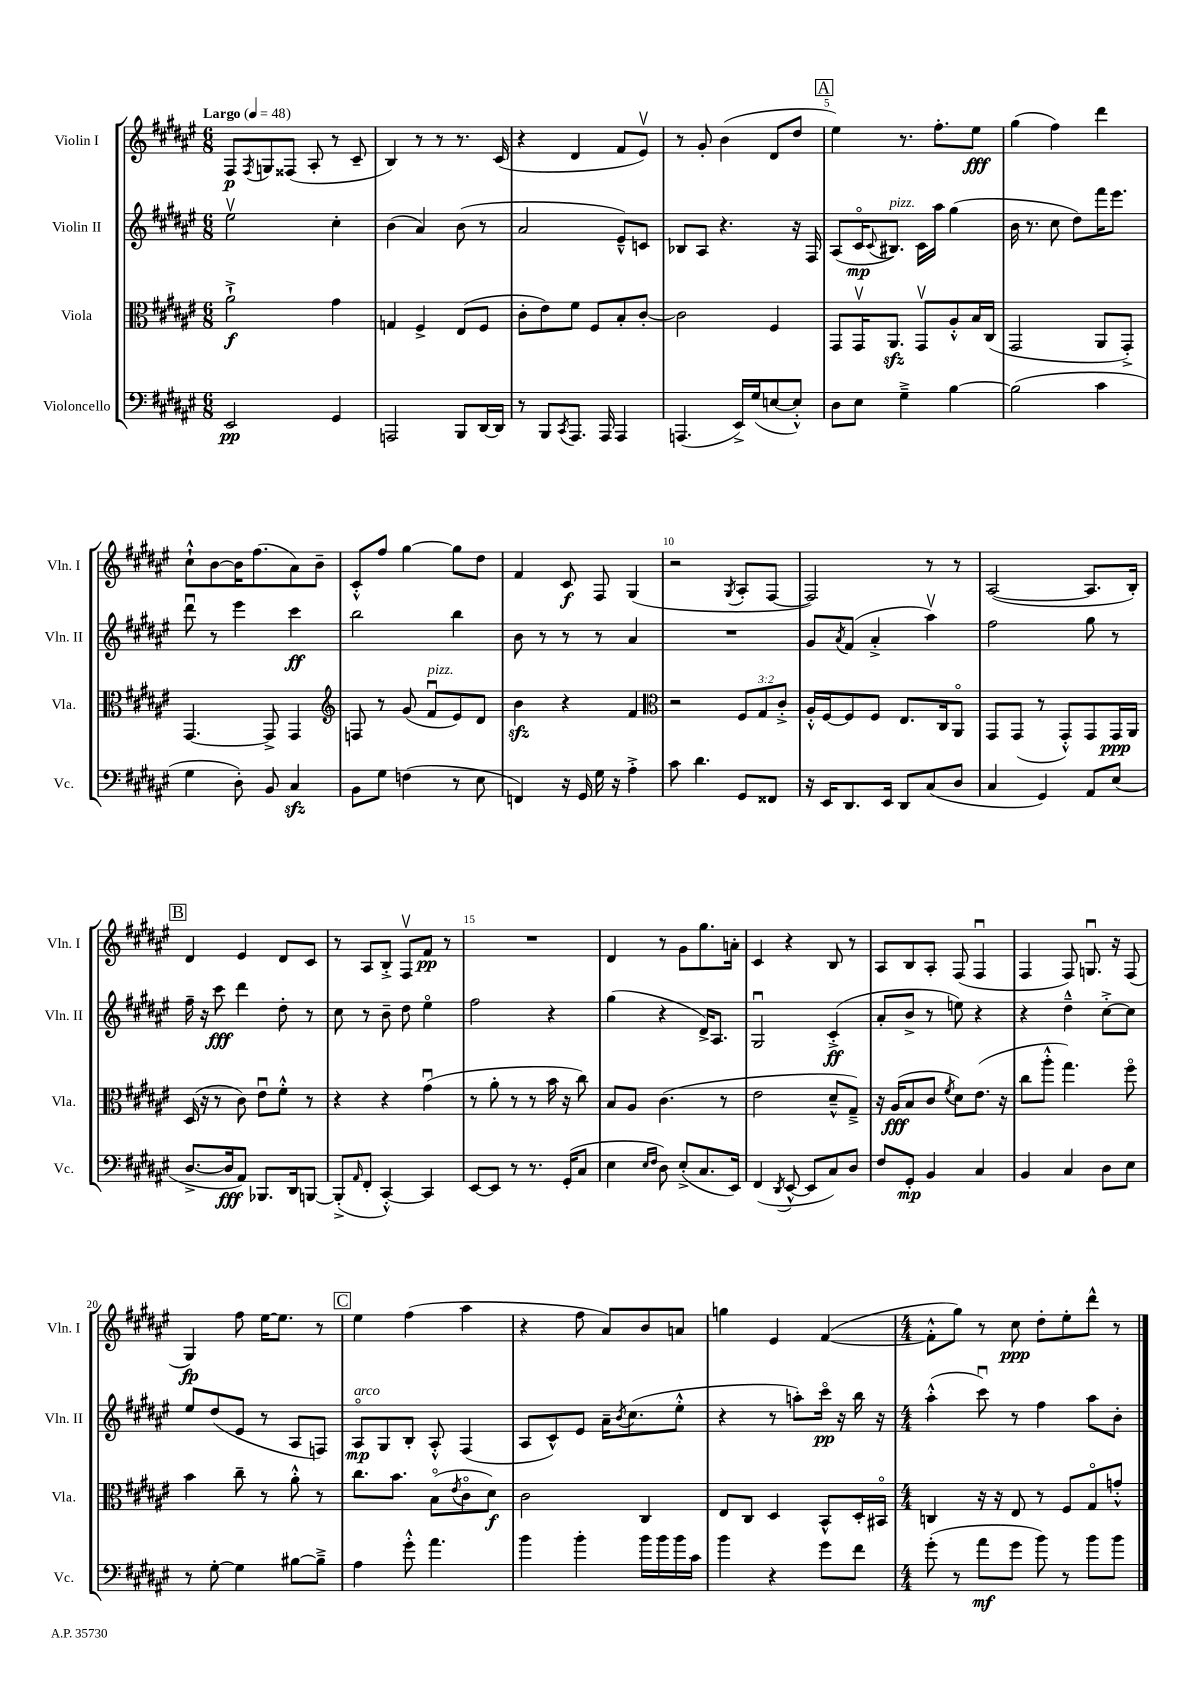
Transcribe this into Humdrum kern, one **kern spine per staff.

**kern	**dynam	**kern	**dynam	**kern	**dynam	**kern	**dynam
*part4	*part4	*part3	*part3	*part2	*part2	*part1	*part1
*staff4	*staff4	*staff3	*staff3	*staff2	*staff2	*staff1	*staff1
*I"Violoncello	*	*I"Viola	*	*I"Violin II	*	*I"Violin I	*
*I'Vc.	*	*I'Vla.	*	*I'Vln. II	*	*I'Vln. I	*
*clefF4	*	*clefC3	*	*clefG2	*	*clefG2	*
*k[f#c#g#d#a#e#]	*	*k[f#c#g#d#a#e#]	*	*k[f#c#g#d#a#e#]	*	*k[f#c#g#d#a#e#]	*
*M6/8	*	*M6/8	*	*M6/8	*	*M6/8	*
*MM48	*	*MM48	*	*MM48	*	*MM48	*
=1	=1	=1	=1	=1	=1	=1	=1
!	!	!	!	!	!	!LO:TX:a:B:t=Largo	!
2EE#/	pp	2a#`^\	f	2ee#v\	.	8F#/L	p
.	.	.	.	.	.	8qF#/	.
.	.	.	.	.	.	8Gn/	.
.	.	.	.	.	.	(8F##X/J	.
.	.	.	.	.	.	8A#'/	.
4GG#/	.	4g#\	.	4cc#'\	.	8r	.
.	.	.	.	.	.	8c#~/	.
=2	=2	=2	=2	=2	=2	=2	=2
2AAAn/	.	4Gn/	.	(4b\	.	4B/)	.
.	.	4F#^/	.	4a#/)	.	8r	.
.	.	.	.	.	.	8r	.
8BBB/L	.	(8E#/L	.	(8b\	.	8.r	.
[16DD#/L	.	8F#/J	.	8r	.	.	.
16DD#/JJ]	.	.	.	.	.	(16c#/	.
=3	=3	=3	=3	=3	=3	=3	=3
8r	.	8c#'\L	.	2a#/	.	4r	.
8BBB/L	.	8e#\)	.	.	.	.	.
8qCC#/	.	.	.	.	.	.	.
8.AAA#/J	.	8f#\J	.	.	.	4d#/	.
.	.	8F#/L	.	.	.	.	.
16AAA#/	.	.	.	.	.	.	.
4AAA#/	.	8B'/	.	8e#~^^/L)	.	8f#/L	.
.	.	[8c#'/J	.	8cn/J	.	8e#v/J)	.
=4	=4	=4	=4	=4	=4	=4	=4
(4.AAAn/	.	2c#\]	.	8B-X/L	.	8r	.
.	.	.	.	8A#/J	.	8g#'/	.
.	.	.	.	4.r	.	(4b\	.
16EE#^/LL)	.	.	.	.	.	.	.
(16G#/J	.	.	.	.	.	.	.
[8En/	.	4F#/	.	.	.	8d#/L	.
8E'^^/J])	.	.	.	16r	.	8dd#/J	.
.	.	.	.	16F#/	.	.	.
!!LO:REH:place=s1:t=A
=5	=5	=5	=5	=5	=5	=5	=5
8D#\L	.	8GG#/L	.	(8A#/L	.	4ee#\)	.
8E#\J	.	16GG#v/K	.	16c#/K	mp	.	.
.	.	.	.	8qqc#/	.	.	.
!	!	!	!	!LO:TX:a:i:t=pizz.	!	!	!
.	.	8.AA#zz/J	.	8.B#X/J)	.	.	.
4G#~^\	.	.	.	.	.	8.r	.
.	.	8GG#v/L	.	16c#\LL	.	.	.
.	.	.	.	16aa#\JJ	.	8.ff#'\L	.
[4B\	.	8A#'^^/	.	(4gg#\	.	.	.
.	.	16B/L	.	.	.	8ee#\J	fff
.	.	(16C#/JJ	.	.	.	.	.
=6	=6	=6	=6	=6	=6	=6	=6
(2B\]	.	2GG#/	.	16b\	.	(4gg#\	.
.	.	.	.	8.r	.	.	.
.	.	.	.	8cc#\	.	4ff#\)	.
.	.	.	.	8dd#\L)	.	.	.
4c#\	.	8AA#/L	.	16fff#\K	.	4ddd#\	.
.	.	.	.	8.eee#\J	.	.	.
.	.	8GG#'^/J)	.	.	.	.	.
!!LO:LB:g=z
=7	=7	=7	=7	=7	=7	=7	=7
4G#\	.	[4.GG#/	.	8ddd#u\	.	8cc#`^^\L	.
.	.	.	.	8r	.	[8b\	.
8D#'\)	.	.	.	4eee#\	.	16b\K]	.
.	.	.	.	.	.	(8.ff#\	.
8BB/	.	8GG#^/]	.	.	.	.	.
4C#zz/	.	4GG#/	.	4ccc#\	ff	8a#\)	.
.	.	.	.	.	.	8b~\J	.
=8	=8	=8	=8	=8	=8	=8	=8
*	*	*clefG2	*	*	*	*	*
8BB\L	.	8Fn/	.	2bb\	.	8c#'^^/L	.
8G#\J	.	8r	.	.	.	8ff#/J	.
(4Fn\	.	(8g#/	.	.	.	[4gg#\	.
!	!	!LO:TX:a:i:t=pizz.	!	!	!	!	!
.	.	8f#u/L	.	.	.	.	.
8r	.	8e#/)	.	4bb\	.	8gg#\L]	.
8E#\	.	8d#/J	.	.	.	8dd#\J	.
=9	=9	=9	=9	=9	=9	=9	=9
4FFn/)	.	4bzz\	.	8b\	.	4f#/	.
.	.	.	.	8r	.	.	.
16r	.	4r	.	8r	.	8c#/	f
16GG#/	.	.	.	.	.	.	.
16G#\	.	.	.	8r	.	8F#/	.
16r	.	.	.	.	.	.	.
4A#'^\	.	4f#/	.	4a#/	.	(4G#/	.
=10	=10	=10	=10	=10	=10	=10	=10
*	*	*clefC3	*	*	*	*	*
8c#\	.	2r	.	2.r	.	2r	.
4.d#\	.	.	.	.	.	.	.
.	.	.	.	.	.	8qG#/	.
8GG#/L	.	12F#/L	.	.	.	8A#'/L	.
.	.	12G#/	.	.	.	.	.
8FF##X/J	.	.	.	.	.	[8F#/J	.
.	.	12c#'^/J	.	.	.	.	.
=11	=11	=11	=11	=11	=11	=11	=11
16r	.	16A#'^^/LL	.	8g#/L	.	2F#/])	.
16EE#/KL	.	[16F#/J	.	.	.	.	.
.	.	.	.	8qa#/	.	.	.
8.DD#/	.	8F#/]	.	(8f#/J	.	.	.
.	.	8F#/J	.	4a#'^/	.	.	.
16EE#/Jk	.	.	.	.	.	.	.
8DD#/L	.	8.E#/L	.	.	.	.	.
(8C#/	.	.	.	4aa#v\)	.	8r	.
.	.	16C#/k	.	.	.	.	.
8D#/J	.	8AA#/J	.	.	.	8r	.
=12	=12	=12	=12	=12	=12	=12	=12
4C#/	.	8GG#/L	.	2ff#\	.	([2A#/	.
.	.	(8GG#/J	.	.	.	.	.
4GG#/)	.	8r	.	.	.	.	.
.	.	8GG#'^^/L)	.	.	.	.	.
8AA#/L	.	8GG#/	.	8gg#\	.	8.A#/L]	.
(8E#/J	.	16GG#/L	ppp	8r	.	.	.
.	.	16AA#/JJ	.	.	.	16B'/Jk)	.
!!LO:LB:g=z
!!LO:REH:place=s1:t=B
=13	=13	=13	=13	=13	=13	=13	=13
[8.D#^/L	.	(16D#/	.	16ff#~\	.	4d#/	.
.	.	16r	.	16r	.	.	.
.	.	8r	.	8ccc#\	fff	.	.
16D#/k]	fff	.	.	.	.	.	.
8AA#/J)	.	8c#\)	.	4ddd#\	.	4e#/	.
8.BBB-X/L	.	8e#u\L	.	.	.	.	.
.	.	8f#'^^\J	.	8dd#'\	.	8d#/L	.
16DD#/k	.	.	.	.	.	.	.
[8BBBn/J	.	8r	.	8r	.	8c#/J	.
=14	=14	=14	=14	=14	=14	=14	=14
(8BBB'^/L]	.	4r	.	8cc#\	.	8r	.
16qqAA#/	.	.	.	.	.	.	.
8FF#'/J	.	.	.	8r	.	8A#/L	.
[4CC#'^^/)	.	4r	.	8b~\	.	8B'^/J	.
.	.	.	.	8dd#\	.	8F#v/L	.
4CC#/]	.	(4g#u\	.	4ee#\	.	8f#/J	pp
.	.	.	.	.	.	8r	.
=15	=15	=15	=15	=15	=15	=15	=15
[8EE#/L	.	8r	.	2ff#\	.	2.r	.
8EE#/J]	.	8a#'\	.	.	.	.	.
8r	.	8r	.	.	.	.	.
8.r	.	8r	.	.	.	.	.
.	.	16b\	.	4r	.	.	.
(16GG#'/KL	.	16r	.	.	.	.	.
8C#/J	.	8cc#\)	.	.	.	.	.
=16	=16	=16	=16	=16	=16	=16	=16
4E#\	.	8B/L	.	(4gg#\	.	4d#/	.
.	.	8A#/J	.	.	.	.	.
16qqE#/LL	.	.	.	.	.	.	.
16qqF#/JJ	.	.	.	.	.	.	.
8D#\)	.	(4.c#\	.	4r	.	8r	.
(8E#'^/L	.	.	.	.	.	8g#\L	.
8.C#/	.	.	.	16d#^/KL)	.	8.gg#\	.
.	.	.	.	8.A#/J	.	.	.
.	.	8r	.	.	.	.	.
16EE#/Jk)	.	.	.	.	.	16an'\Jk	.
=17	=17	=17	=17	=17	=17	=17	=17
(4FF#/	.	2e#\	.	2G#u/	.	4c#/	.
8qDD#/	.	.	.	.	.	.	.
[8EE#^^/	.	.	.	.	.	4r	.
8EE#/L]	.	.	.	.	.	.	.
8C#/)	.	8d#~^^/L	.	(4c#'^/	ff	8B/	.
8D#/J	.	8G#~^/J)	.	.	.	8r	.
=18	=18	=18	=18	=18	=18	=18	=18
8F#/L	.	16r	.	8a#'/L	.	8A#/L	.
.	.	(16A#/KL	fff	.	.	.	.
8GG#'/J	mp	8B/	.	8b^/J	.	8B/	.
4BB/	.	8c#/J	.	8r	.	8A#'/J	.
.	.	8qf#/	.	.	.	.	.
.	.	8d#\L)	.	8een\)	.	(8F#/	.
4C#/	.	(8.e#\J	.	4r	.	4F#u/	.
.	.	16r	.	.	.	.	.
=19	=19	=19	=19	=19	=19	=19	=19
4BB/	.	8cc#\L	.	4r	.	4F#/	.
.	.	8aa#'^^\J	.	.	.	.	.
4C#/	.	4.gg#\)	.	4dd#~^^\	.	8F#/)	.
.	.	.	.	.	.	8.Gnu/	.
8D#\L	.	.	.	[8cc#'^\L	.	.	.
.	.	.	.	.	.	16r	.
8E#\J	.	8ff#\	.	8cc#\J]	.	(8F#/	.
!!LO:LB:g=z
=20	=20	=20	=20	=20	=20	=20	=20
8r	.	4b\	.	8ee#/L	.	4G#/)	fp
[8G#'\	.	.	.	(8dd#/	.	.	.
4G#\]	.	8cc#~\	.	8e#/J	.	8ff#\	.
.	.	8r	.	8r	.	[16ee#\KL	.
.	.	.	.	.	.	8.ee#\J]	.
[8B#X\L	.	8a#'^^\	.	8A#/L	.	.	.
8B#~^\J]	.	8r	.	8Fn/J)	.	8r	.
!!LO:REH:place=s1:t=C
=21	=21	=21	=21	=21	=21	=21	=21
!	!	!	!	!LO:TX:a:i:t=arco	!	!	!
4A#\	.	8.cc#\L	.	8A#/L	mp	4ee#\	.
.	.	.	.	8G#/	.	.	.
.	.	8.b\J	.	.	.	.	.
8g#'^^\	.	.	.	8B'/J	.	(4ff#\	.
4.a#\	.	(8B\L	.	8A#'^^/	.	.	.
.	.	8qe#/	.	.	.	.	.
.	.	8c#\	.	(4F#/	.	4aa#\	.
.	.	8d#\J)	f	.	.	.	.
=22	=22	=22	=22	=22	=22	=22	=22
4b\	.	2c#\	.	8A#/L	.	4r	.
.	.	.	.	8c#^^/)	.	.	.
4b'\	.	.	.	8e#/J	.	8ff#\	.
.	.	.	.	16a#~\KL	.	8a#/L)	.
.	.	.	.	8qb/	.	.	.
.	.	.	.	(8.cc#\	.	.	.
16b\LL	.	4C#/	.	.	.	8b/	.
16b\	.	.	.	.	.	.	.
16b\	.	.	.	8ee#'^^\J	.	8an/J	.
16c#\JJ	.	.	.	.	.	.	.
=23	=23	=23	=23	=23	=23	=23	=23
4b\	.	8E#/L	.	4r	.	4ggn\	.
.	.	8C#/J	.	.	.	.	.
4r	.	4D#/	.	8r	.	4e#/	.
.	.	.	.	8aan'\L)	.	.	.
8g#\L	.	8BB^^/L	.	16ccc#\Jk	pp	([4f#/	.
.	.	.	.	16r	.	.	.
8f#\J	.	16D#'/L	.	16bb\	.	.	.
.	.	16BB#X/JJ	.	16r	.	.	.
=24	=24	=24	=24	=24	=24	=24	=24
*M4/4	*	*M4/4	*	*M4/4	*	*M4/4	*
(8g#'\	.	4Cn/	.	(4aa#'^^\	.	8f#'^^\L]	.
8r	.	.	.	.	.	8gg#\J)	.
8a#\L	mf	16r	.	8ccc#u\)	.	8r	.
.	.	16r	.	.	.	.	.
8g#\J	.	8E#/	.	8r	.	8cc#\	ppp
8b\)	.	8r	.	4ff#\	.	8dd#'\L	.
8r	.	8F#/L	.	.	.	8ee#'\	.
8b\L	.	8G#/	.	8aa#\L	.	8ddd#^^\J	.
8b\J	.	8gn'^^/J	.	8b'\J	.	8r	.
==	==	==	==	==	==	==	==
*-	*-	*-	*-	*-	*-	*-	*-
